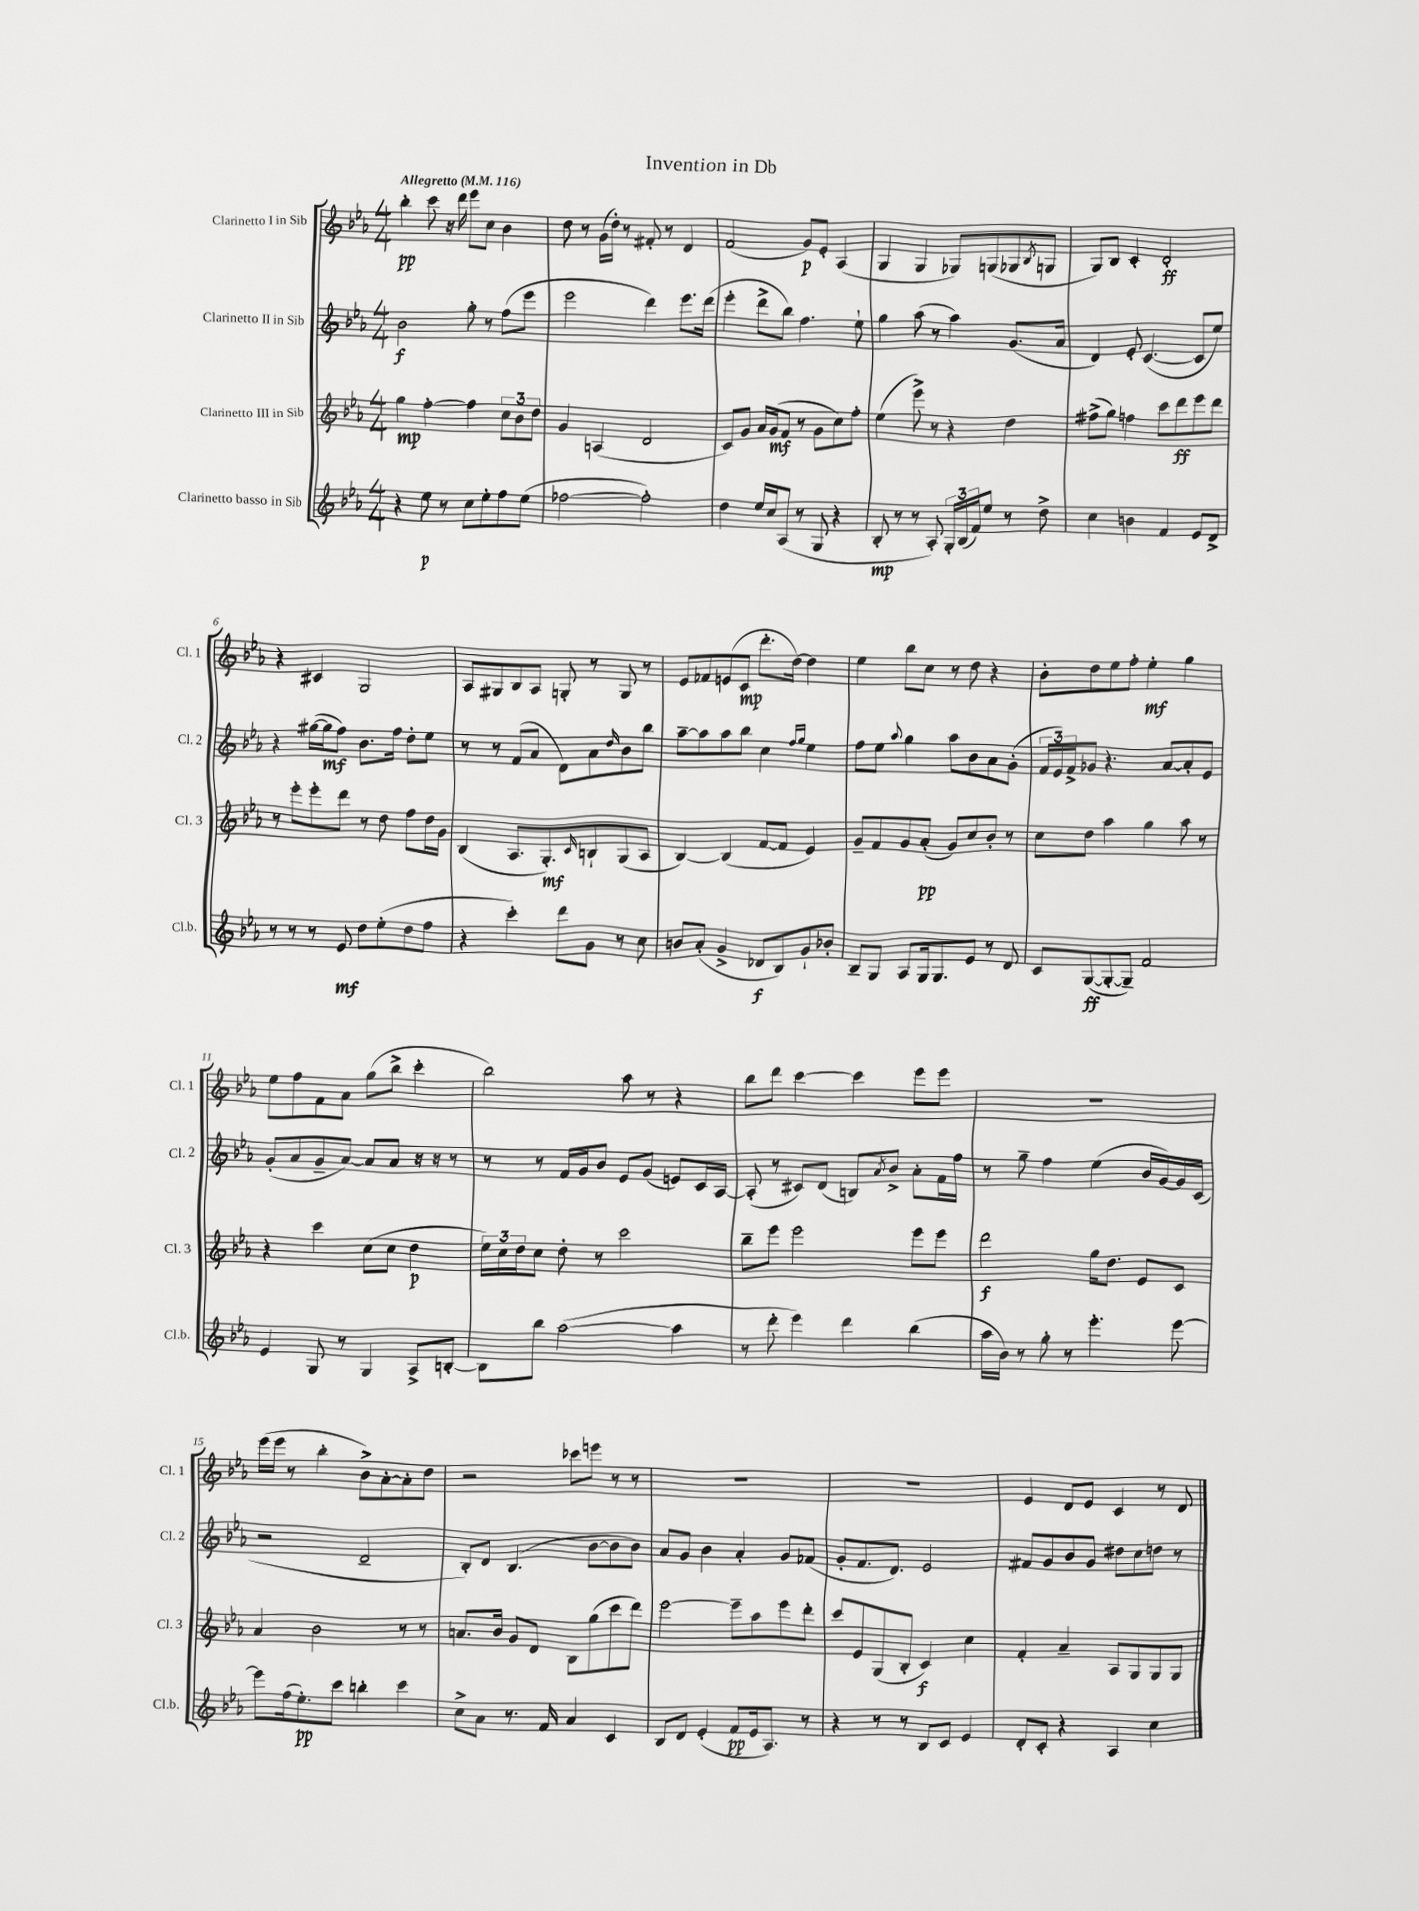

**kern	**kern	**kern	**kern
*staff4	*staff3	*staff2	*staff1
*clefG2	*clefG2	*clefG2	*clefG2
*k[b-e-a-]	*k[b-e-a-]	*k[b-e-a-]	*k[b-e-a-]
*M4/4	*M4/4	*M4/4	*M4/4
*MM116	*MM116	*MM116	*MM116
4r	4gg	2b-	4bb-'
8ee-	[4ff'	.	8ccc
8r	.	.	16r
.	.	.	16ddd
8cc	4ff]	8gg'	8eee-
8ee-'	.	8r	8cc
8ff	12cc	(8ff	4b-
.	12b-	.	.
(8ee-	.	8eee-	.
.	12dd	.	.
=	=	=	=
[2ff-	4g	2eee-	8dd
.	.	.	8r
.	(4A	.	(16g
.	.	.	16dd')
.	.	.	8r
2ff-'])	2d	4ddd)	8f#'
.	.	.	8r
.	.	8.eee-	4d
.	.	(16ddd	.
=	=	=	=
4dd	8c)	4eee-'	(2f
.	8g	.	.
16ee-	16a-	8ddd^	.
16cc	(16g	.	.
(8A-	8f	8bb-)	.
8r	8r	4.ff	8g)
8G	8g	.	8e-'
4r	8cc)	.	(4A-
.	8ff'	8ee-`	.
=	=	=	=
8B-'	(4ee-	4gg	4G
8r	.	.	.
8r	8eee-^)	(8aa-	4G
8A-')	8r	8r	.
24G'	4r	4aa-)	8G-)
(24B-	.	.	.
24f)	.	.	.
8ee-	.	.	(8G
8r	4dd	(8.g	8G-
.	.	.	8qB-
8dd^	.	.	8G
.	.	16a-	.
=	=	=	=
4cc	(8ff#^	4d)	8G)
.	8gg)	.	8B-
4b	4ff	8e-'	4c'
.	.	([4.c	.
4f	8ccc	.	2d'
.	8ddd	.	.
8e-	8eee-	8c]	.
8d^	8ddd	8ee-)	.
=	=	=	=
8r	8r	4r	4r
8r	8eee-'	.	.
8r	8eee-'	([16gg#	4c#
.	.	16gg#]	.
8e-	8ddd	8ff)	.
8dd	8r	8.b-	2G
(8ee-'	8dd	.	.
.	.	16ff	.
8dd	8ff	8dd'	.
8ff	16dd	8ee-	.
.	16g	.	.
=	=	=	=
4r	(4B-	8r	8A-
.	.	8r	8G#
4ccc')	8.A-	(8f	8B-
.	.	8a-	8A-
.	8.G')	.	.
8ddd	.	8d)	8G'
.	16qqc	.	.
8g	8B`	8a-	8r
.	.	16qqdd	.
8r	(8G	8b-	8G
8cc	8A-	8bb-	8r
=	=	=	=
8b	[4B-)	[8aa-~	8e-
(8a-'	.	8aa-]	8f-
4g^	(4B-]	8aa-	(8e
.	.	8bb-	8c
8d-	[8f	4cc	8.ddd'
8B-)	8f]	.	.
.	.	.	[16dd)
.	.	16qqff	.
.	.	16qqgg	.
8g`	4e-)	4ee-	4dd]
8b-'	.	.	.
=	=	=	=
8B-~	8g~	8ff	4ee-
8G	8f	8ee-	.
.	.	8qqaa-	.
8A-	8g	4gg	8bb-
16G	(8a-'	.	8cc
8.G	.	.	.
.	8g)	8aa-	8r
8e-	8cc	8b-	8dd
8r	8b-'	8a-	4r
8d	8r	(8g'	.
=	=	=	=
8c	8cc	24f	8b-'
.	.	24e-)	.
.	.	24f^	.
([8G	8dd	8g-	8dd
8G'_	4aa-	4.r	8ee-
8G~])	.	.	8ff'
2f	4gg	.	4ee-'
.	.	[8a-	.
.	8aa-	8a-']	4gg
.	8r	8e-	.
=	=	=	=
4e-	4r	(8g'	8ee-
.	.	8a-	8ff
8G	4ccc	8g~	8f
8r	.	[8a-)	8a-
4G	(8cc	8a-]	(8gg
.	8cc	8a-	8bb-^
8A-^	4dd	16r	4ccc'
.	.	16r	.
[8B'	.	8r	.
=	=	=	=
8B]	24ee-)	8r	2bb-)
.	24cc	.	.
.	24dd	.	.
8bb-	8cc	8r	.
([2aa-	8dd'	16f	.
.	.	16g	.
.	8r	8b-	.
.	2ccc	8e-	8aa-
.	.	(8g	8r
4aa-]	.	8e)	4r
.	.	16c	.
.	.	[16A-	.
=	=	=	=
8r	8bb-~	(8A-']	8bb-
8ddd'	8eee-	8r	8ddd
4eee-)	2eee-	8c#)	[4ccc
.	.	(8d	.
4ddd	.	8B)	4ccc]
.	.	8qa-	.
.	.	8b-^	.
(4bb-	8eee-	8a-'	8eee-
.	8eee-	16f	8eee-
.	.	16ff	.
=	=	=	=
16aa-	2ddd	8r	1r
16b-)	.	.	.
8r	.	8gg~	.
8gg'	.	4ff	.
8r	.	.	.
4.eee-'	16gg	(4ee-	.
.	8.dd	.	.
.	8e-	16b-	.
.	.	[16g)	.
[8eee-	8c	16g]	.
.	.	(16c	.
=	=	=	=
8eee-]	4a-	2r	(16eee-
.	.	.	16eee-
(16ff	.	.	8r
8.ee-')	.	.	.
.	2b-	.	4bb-'
8ccc	.	.	.
4bb'	.	2d~	8b-^)
.	.	.	[8a-'
4ccc	8r	.	8a-']
.	8r	.	8dd
=	=	=	=
8cc^	8.a	8B-')	2r
8a-	.	8d	.
.	16b-	.	.
8.r	8g	(4.B-	.
.	8d	.	.
16f	.	.	.
4a-	8B-	.	8ccc-
.	(8gg	[8b-	8eee
4c	8ccc	8b-]	8r
.	8ddd)	8b-)	8r
=	=	=	=
8B-	[2eee-	8a-	1r
8d	.	8g	.
(4e-'	.	4b-	.
8f	8eee-~]	4a-'	.
16e-	8aa-	.	.
8.A-)	.	.	.
.	8eee-	8g	.
8r	8ddd'	(8f-	.
=	=	=	=
4r	8ccc	8g'	1r
.	8e-	8.f	.
8r	(8G	.	.
.	.	8.d)	.
8r	8B-'	.	.
8B-	4c)	2e-	.
8c	.	.	.
4e-	4cc	.	.
=	=	=	=
8d'	4f'	8f#	4e-
8c'	.	8g	.
4r	4a-~	8b-	8d
.	.	8g	8e-
4A-	8A-	8dd#	4c
.	8G	8cc	.
4cc	8G	8dd	8r
.	8G	8r	8d
==	==	==	==
*-	*-	*-	*-
